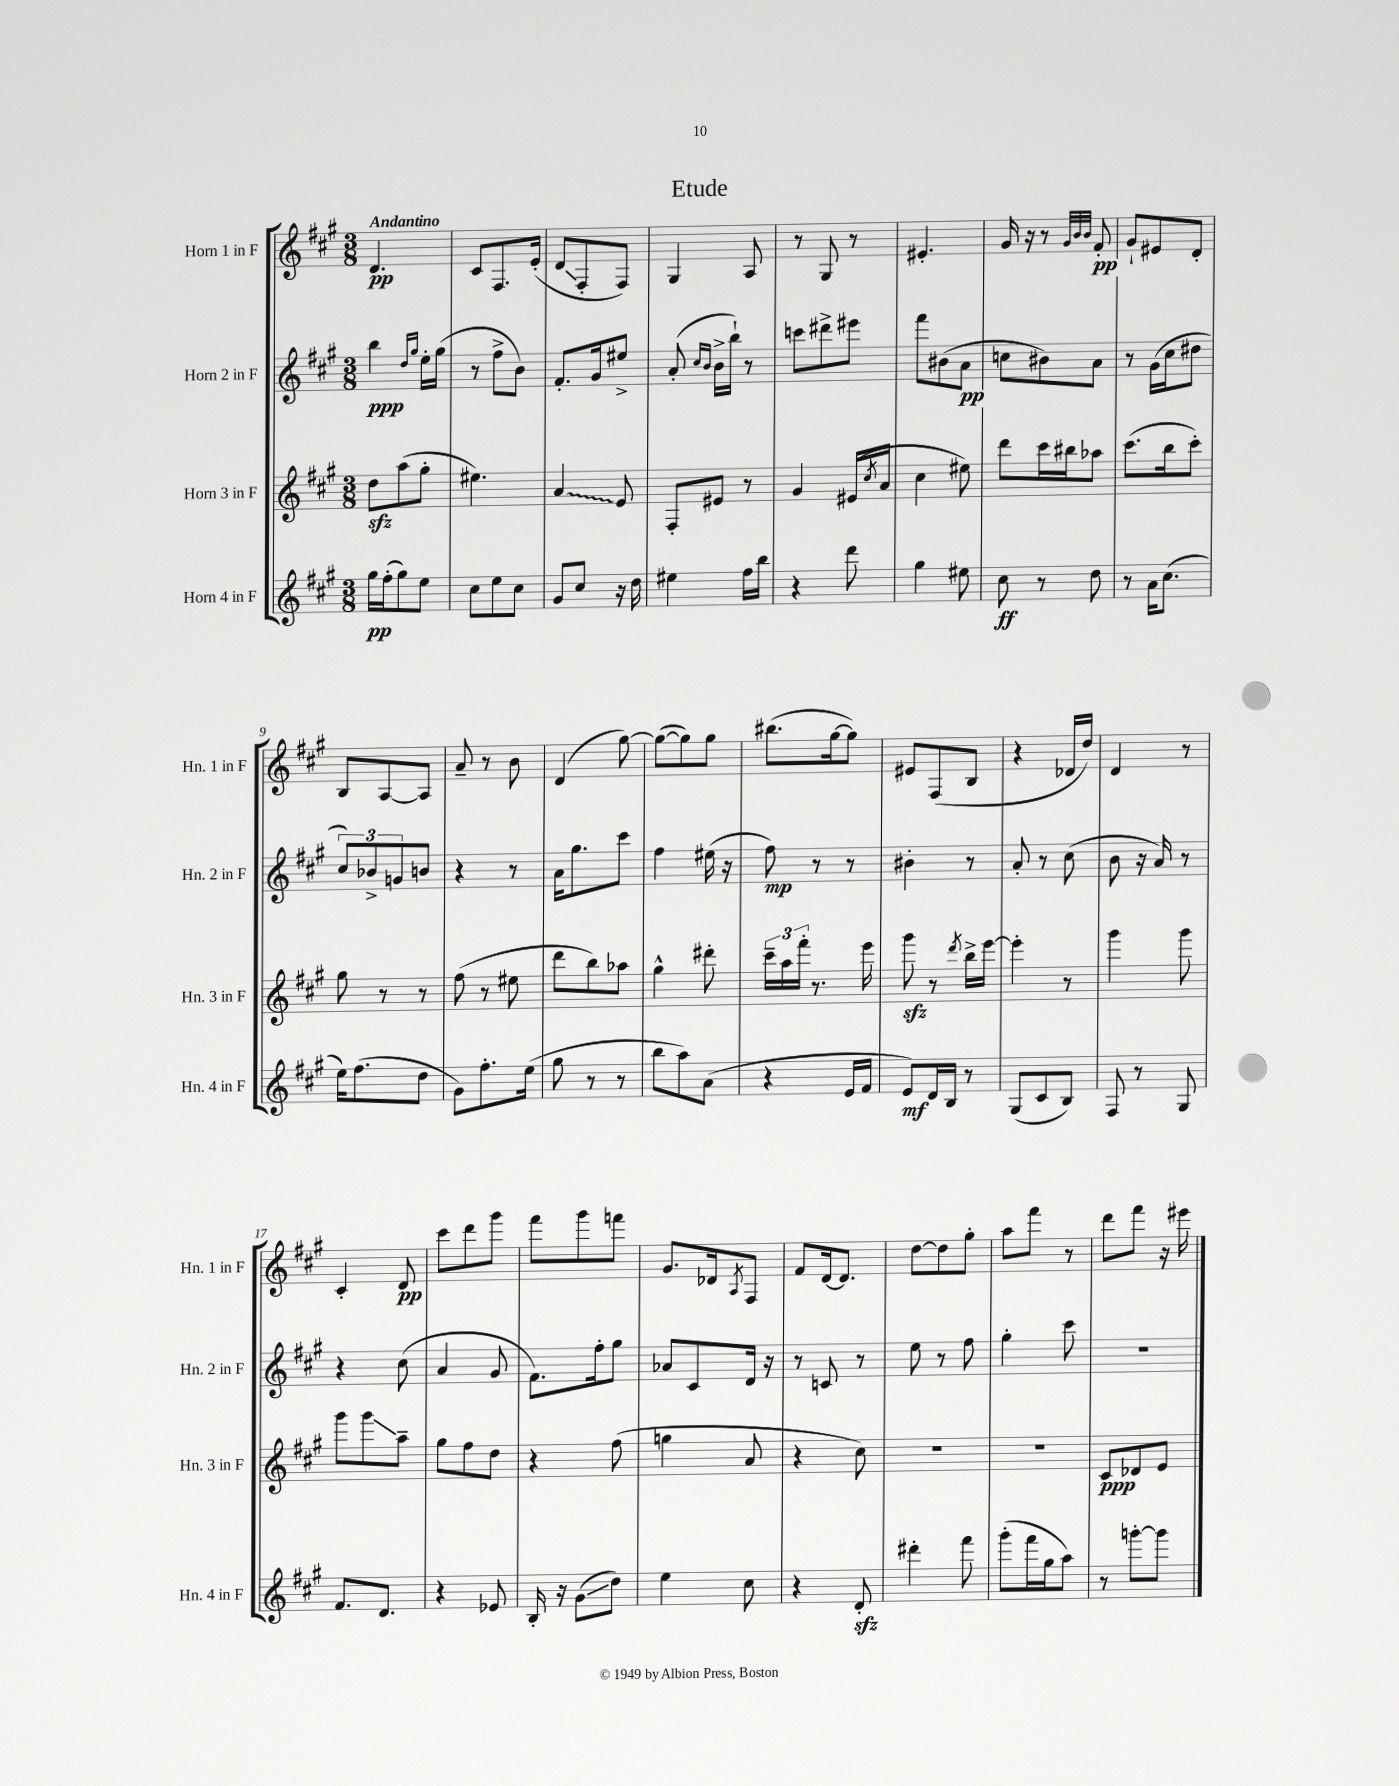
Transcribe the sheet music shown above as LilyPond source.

\header { title = "Etude" }
<<
\new StaffGroup <<
\new Staff = "s0" \with { instrumentName = "Horn 1 in F" shortInstrumentName = "Hn. 1 in F" } {
    \clef treble \key a \major \numericTimeSignature \time 3/8 \tempo "Andantino"
    d'4.\pp |
    cis'8 fis8. e'16-.( |
    d'8\glissando fis8-. fis8) |
    gis4 a8 |
    r8 gis8 r8 |
    eis'4.-. |
    gis'16 r16 r8 \grace { gis'32 b'32 b'32 } fis'8-.\pp |
    gis'8-! eis'8 d'8-. |
    b8 a8~ a8 |
    a'8-- r8 b'8 |
    d'4( gis''8~) |
    gis''8~( gis''8) gis''8 |
    bis''8.( gis''16~ gis''8) |
    eis'8 fis8( b8 |
    r4 des'16 d''16) |
    d'4 r8 |
    cis'4-. d'8\pp |
    cis'''8 d'''8 gis'''8 |
    fis'''8 gis'''8 f'''8 |
    gis'8. des'16 \acciaccatura { a8 } fis8 |
    fis'8 d'16~ d'8. |
    d''8~ d''8 gis''8-. |
    a''8 fis'''8 r8 |
    d'''8 fis'''8 r16 eis'''16 \bar "|." |
}
\new Staff = "s1" \with { instrumentName = "Horn 2 in F" shortInstrumentName = "Hn. 2 in F" } {
    \clef treble \key a \major \numericTimeSignature \time 3/8
    b''4\ppp \grace { d''16 gis''16 } e''16-. gis''16( |
    r8 fis''8-> b'8) |
    fis'8.-. gis'16 eis''8-> |
    a'8-.( \grace { cis''16 b'16 } b'16-> b''16-!) r8 |
    c'''8 dis'''8-> eis'''8 |
    fis'''8 bis'8( a'8\pp |
    c''8 bis'8) a'8 |
    r8 gis'16( cis''16 dis''8 |
    \tuplet 3/2 { cis''8) bes'8-> g'8 } b'8 |
    r4 r8 |
    a'16 gis''8. cis'''8 |
    fis''4 eis''16( r16 |
    fis''8\mp) r8 r8 |
    bis'4-. r8 |
    a'8-. r8 cis''8( |
    b'8 r16 a'16) r8 |
    r4 cis''8( |
    a'4 gis'8 |
    fis'8.) fis''16-. gis''8 |
    aes'8 cis'8 d'16 r16 |
    r8 c'8 r8 |
    e''8 r8 fis''8 |
    gis''4-. cis'''8 |
    R4. \bar "|." |
}
\new Staff = "s2" \with { instrumentName = "Horn 3 in F" shortInstrumentName = "Hn. 3 in F" } {
    \clef treble \key a \major \numericTimeSignature \time 3/8
    d''8\sfz a''8( gis''8-. |
    eis''4.) |
    \once \override Glissando.style = #'zigzag a'4\glissando e'8 |
    fis8-. eis'8 r8 |
    gis'4 eis'16( \acciaccatura { cis''8 } a'16 |
    cis''4 eis''8) |
    d'''8 cis'''16 bis''16 aes''8 |
    cis'''8.( b''16 cis'''8-.) |
    gis''8 r8 r8 |
    fis''8( r8 eis''8 |
    d'''8 b''8) aes''8 |
    gis''4-^ dis'''8-. |
    \tuplet 3/2 { cis'''16-- a''16 fis'''16-. } r8. e'''16 |
    gis'''8\sfz r8 \acciaccatura { d'''8 } b''16-> e'''16~ |
    e'''4-. r8 |
    gis'''4 gis'''8 |
    gis'''8 gis'''8\glissando a''8-- |
    gis''8 fis''8 d''8 |
    r4 fis''8( |
    g''4 a'8 |
    r4 cis''8) |
    R4. |
    R4. |
    cis'8\ppp des'8 e'8 \bar "|." |
}
\new Staff = "s3" \with { instrumentName = "Horn 4 in F" shortInstrumentName = "Hn. 4 in F" } {
    \clef treble \key a \major \numericTimeSignature \time 3/8
    gis''16\pp fis''16-.( gis''8) e''8 |
    cis''8 e''8 cis''8 |
    gis'8 cis''8 r16 d''16 |
    eis''4 fis''16 b''16 |
    r4 d'''8 |
    gis''4 eis''8 |
    cis''8\ff r8 d''8 |
    r8 a'16 cis''8.( |
    e''16) fis''8.( d''8 |
    gis'8) fis''8.-. e''16( |
    gis''8 r8 r8 |
    b''8 a''8) a'8( |
    r4 e'16 fis'16 |
    e'8\mf) d'16 b16 r8 |
    gis8( cis'8 b8) |
    fis8 r8 gis8 |
    fis'8. d'8. |
    r4 ees'8 |
    b16-. r16 gis'8\glissando( d''8) |
    e''4 cis''8 |
    r4 d'8-.\sfz |
    dis'''4-. fis'''8 |
    gis'''8-.( fis'''16 gis''16 a''8) |
    r8 g'''8~-. g'''8 \bar "|." |
}
>>
>>
